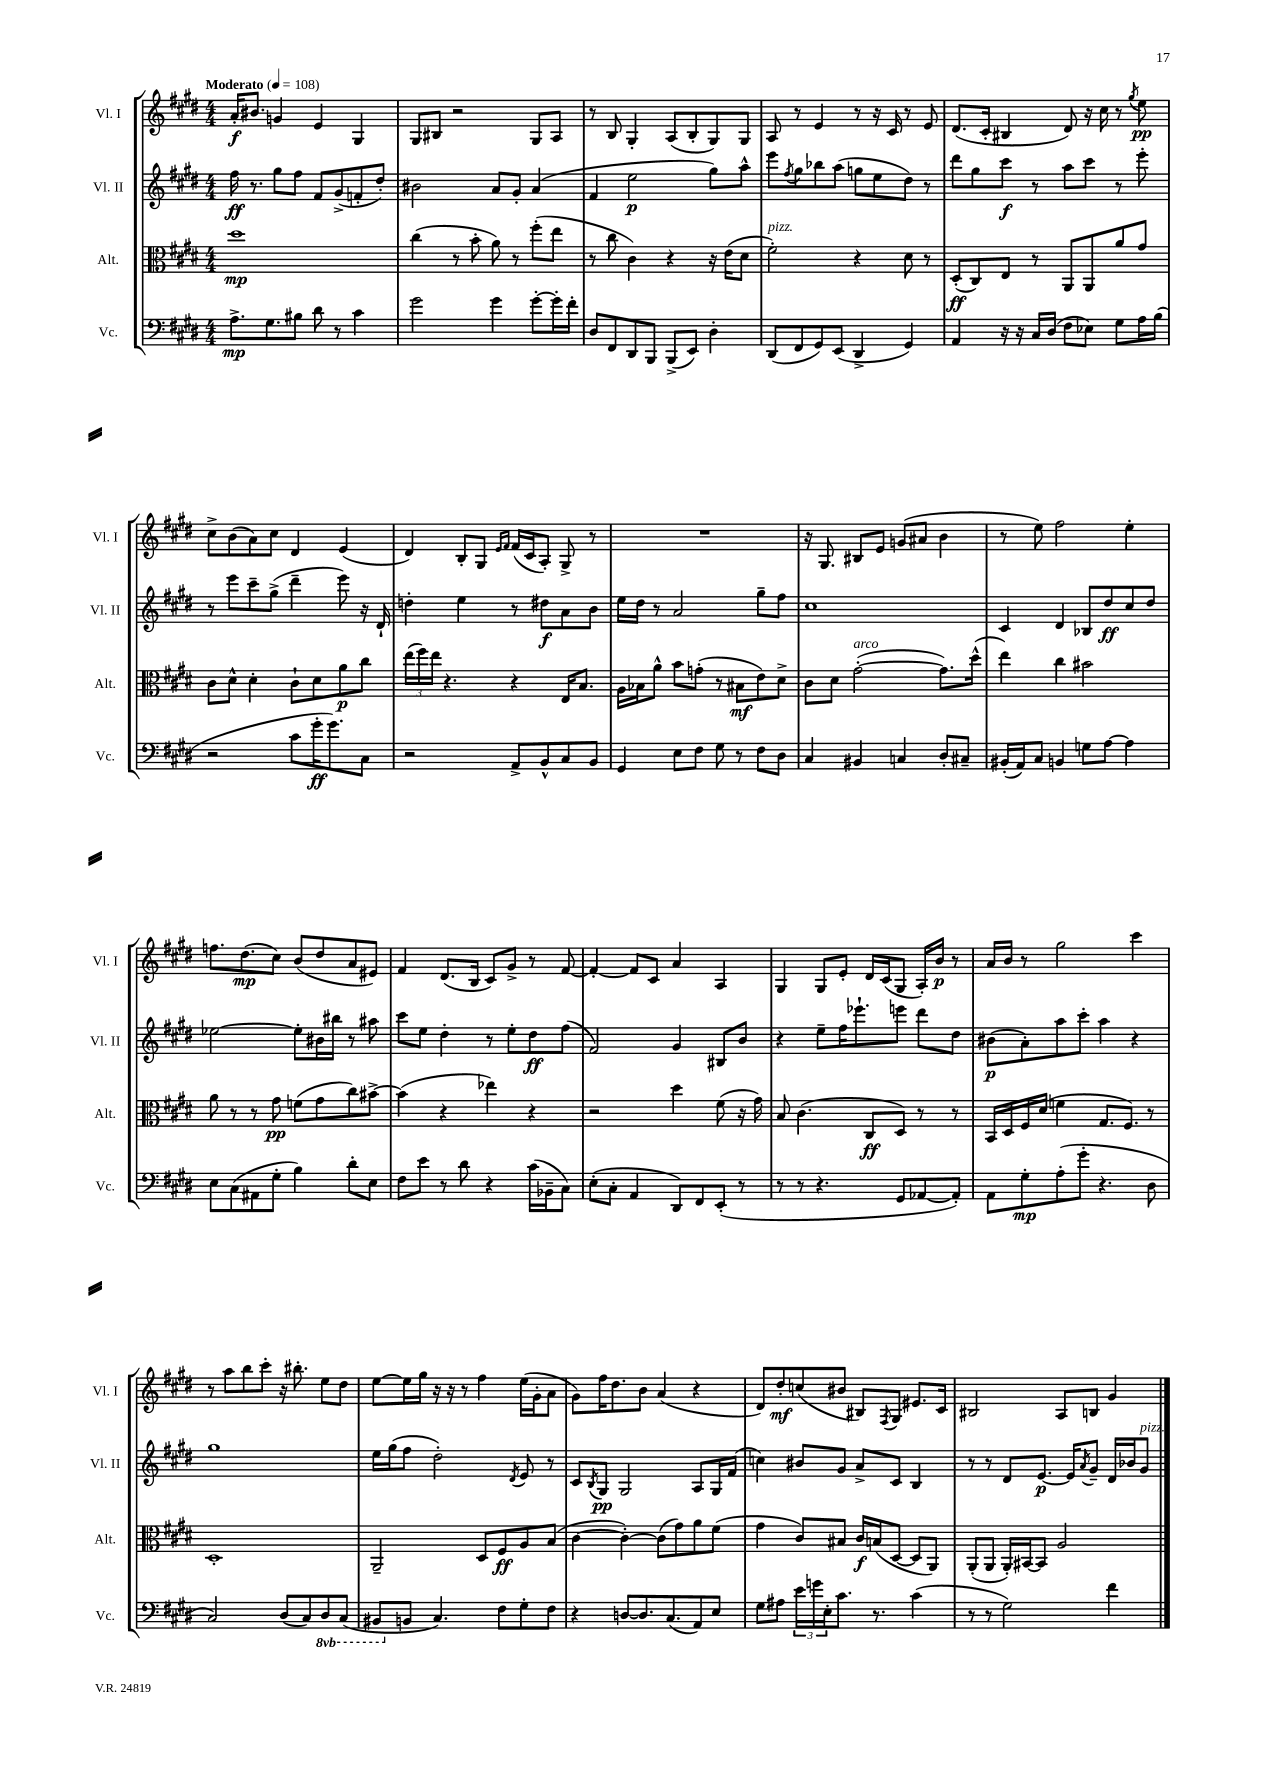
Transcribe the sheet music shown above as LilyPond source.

<<
\new StaffGroup <<
\new Staff = "s0" \with { instrumentName = "Vl. I" shortInstrumentName = "Vl. I" } {
    \clef treble \key e \major \numericTimeSignature \time 4/4 \tempo "Moderato" 4 = 108
    a'16-.\f bis'8. g'4 e'4 gis4 |
    gis8 bis8 r2 gis8 a8 |
    r8 b8 gis4-. a8( b8-. gis8) gis8 |
    a8 r8 e'4 r8 r16 cis'16 r8 e'8 |
    dis'8.( cis'16-. bis4 dis'8) r16 cis''16 r8 \acciaccatura { gis''8 } e''8\pp |
    cis''8-> b'8( a'8) cis''8 dis'4 e'4( |
    dis'4) b8-. gis8 \grace { e'16 fis'16 } fis'16( cis'16 a8-.) gis8-> r8 |
    R1 |
    r16 gis8. bis8 e'8 g'8( ais'8 b'4 |
    r8 e''8) fis''2 e''4-. |
    f''8. dis''8.\mp( cis''8) b'8( dis''8 a'8 eis'8) |
    fis'4 dis'8.( b16 cis'8) gis'8-> r8 fis'8~ |
    fis'4~-. fis'8 cis'8 a'4 a4 |
    gis4 gis8 e'8-. dis'16 cis'16( gis8 a16-.) b'16\p r8 |
    a'16 b'16 r8 gis''2 cis'''4 |
    r8 a''8 b''8 cis'''8-. r16 bis''8.-. e''8 dis''8 |
    e''8~ e''16 gis''16 r16 r16 r8 fis''4 e''16( gis'16-. a'8 |
    gis'8) fis''16 dis''8. b'8 a'4( r4 |
    dis'8) dis''8-.\mf c''8( bis'8 bis8) \acciaccatura { fis8 } gis8 eis'8. cis'16 |
    bis2 a8 b8 gis'4 \bar "|." |
}
\new Staff = "s1" \with { instrumentName = "Vl. II" shortInstrumentName = "Vl. II" } {
    \clef treble \key e \major \numericTimeSignature \time 4/4
    fis''16\ff r8. gis''8 fis''8 fis'8 gis'8->( f'8-. dis''8-.) |
    bis'2 a'8 gis'8-. a'4( |
    fis'4 e''2\p gis''8) a''8-^ |
    e'''8 \acciaccatura { fis''8 } gis''8 bes''8 a''8( g''8 e''8 dis''8) r8 |
    dis'''8 gis''8 cis'''8\f r8 a''8 cis'''8 r8 e'''8-. |
    r8 e'''8 cis'''8-- gis''8->( dis'''4-- e'''8) r16 dis'16-! |
    d''4-. e''4 r8 dis''8\f a'8 b'8 |
    e''16 dis''16 r8 a'2 gis''8-- fis''8 |
    cis''1 |
    cis'4 dis'4 bes8 dis''8\ff cis''8 dis''8 |
    ees''2~ ees''8-. bis'16 bis''16 r8 ais''8 |
    cis'''8 e''8 dis''4-. r8 e''8-. dis''8\ff fis''8( |
    fis'2) gis'4 bis8 b'8 |
    r4 e''8-- fis''16 ees'''8.-! e'''8 dis'''8 dis''8 |
    bis'8\p( a'8-.) a''8 cis'''8-. a''4 r4 |
    gis''1 |
    e''16 gis''16( fis''8 dis''2-.) \acciaccatura { dis'8 } e'8 r8 |
    cis'8 \acciaccatura { b8 } gis8\pp gis2 a8 gis16 fis'16( |
    c''4) bis'8 gis'8 a'8-> cis'8 b4 |
    r8 r8 dis'8 e'8.~\p e'16 \acciaccatura { a'8 } gis'8-- dis'16 bes'16 gis'8^\markup { \italic "pizz." } \bar "|." |
}
\new Staff = "s2" \with { instrumentName = "Alt." shortInstrumentName = "Alt." } {
    \clef alto \key e \major \numericTimeSignature \time 4/4
    dis''1\mp |
    cis''4( r8 b'8-. a'8) r8 fis''8-.( e''8 |
    r8 cis''8 cis'4) r4 r16 e'16( dis'8 |
    fis'2-.^\markup { \italic "pizz." }) r4 dis'8 r8 |
    dis8-.\ff( cis8) e8 r8 a,8 a,8 a'8 gis'8 |
    cis'8 dis'8-^ dis'4-. cis'8-! dis'8 a'8\p cis''8 |
    \tuplet 3/2 { e''16( fis''16) e''16 } r4. r4 e16 b8. |
    a16 bes16 a'8-^ b'8 g'8-.( r8 bis8\mf e'8) dis'8-> |
    cis'8 dis'8 gis'2~-.^\markup { \italic "arco" }( gis'8.) dis''16-^( |
    e''4) cis''4 bis'2 |
    a'8 r8 r8 gis'8\pp f'8( gis'8 cis''8) bis'8~-> |
    bis'4( r4 ees''4) r4 |
    r2 dis''4 fis'8( r16 gis'16) |
    b8 cis'4.( cis8\ff dis8) r8 r8 |
    b,16 dis16 fis16 dis'16( f'4 gis8. fis8.) r8 |
    dis1-. |
    a,2-- dis8 fis8\ff a8 b8( |
    cis'4~ cis'4~-.) cis'8( gis'8) a'8 fis'8( |
    gis'4 cis'8) bis8 cis'16\f b16( dis8~ dis8 a,8) |
    a,8-.( a,8 a,16-.) bis,16~ bis,8 a2 \bar "|." |
}
\new Staff = "s3" \with { instrumentName = "Vc." shortInstrumentName = "Vc." } {
    \clef bass \key e \major \numericTimeSignature \time 4/4 \set Staff.ottavationMarkups = #ottavation-simple-ordinals
    a8.->\mp gis8. bis8 dis'8 r8 cis'4 |
    gis'2 gis'4 gis'8~-. gis'16-. fis'16-. |
    dis8 fis,8 dis,8 b,,8 b,,8->( e,8) dis4-. |
    dis,8( fis,8 gis,8) e,8( dis,4-> gis,4) |
    a,4 r16 r16 cis16 dis16( fis8 ees8) gis8 a16 b16( |
    r2 cis'8 gis'16-.\ff gis'8.) cis8 |
    r2 a,8-> b,8-^ cis8 b,8 |
    gis,4 e8 fis8 gis8 r8 fis8 dis8 |
    cis4 bis,4 c4 dis8-. cis8-- |
    bis,16-.( a,16) cis8 b,4 g8 a8~ a4 |
    e8 cis8( ais,8 gis8-. b4) dis'8-. e8 |
    fis8 e'8 r8 dis'8 r4 cis'16( bes,16-- cis8) |
    e8-.( cis8-. a,4 dis,8) fis,8 e,8-.( r8 |
    r8 r8 r4. gis,8 aes,8~ aes,8-.) |
    a,8 gis8-.\mp a8-.( gis'8-. r4. dis8 |
    cis2) dis8( cis8) \ottava #-1 dis,8 cis,8( |
    bis,,8 \ottava #0 b,!8 cis4.) fis8 gis8-. fis8 |
    r4 d8~ d8. cis8.( a,8) e8 |
    gis8 ais8 \tuplet 3/2 { e'16 g'16 e16-. } cis'8. r8. cis'4( |
    r8 r8 gis2) fis'4 \bar "|." |
}
>>
>>
\layout { \context { \Score \remove "Bar_number_engraver" } }
